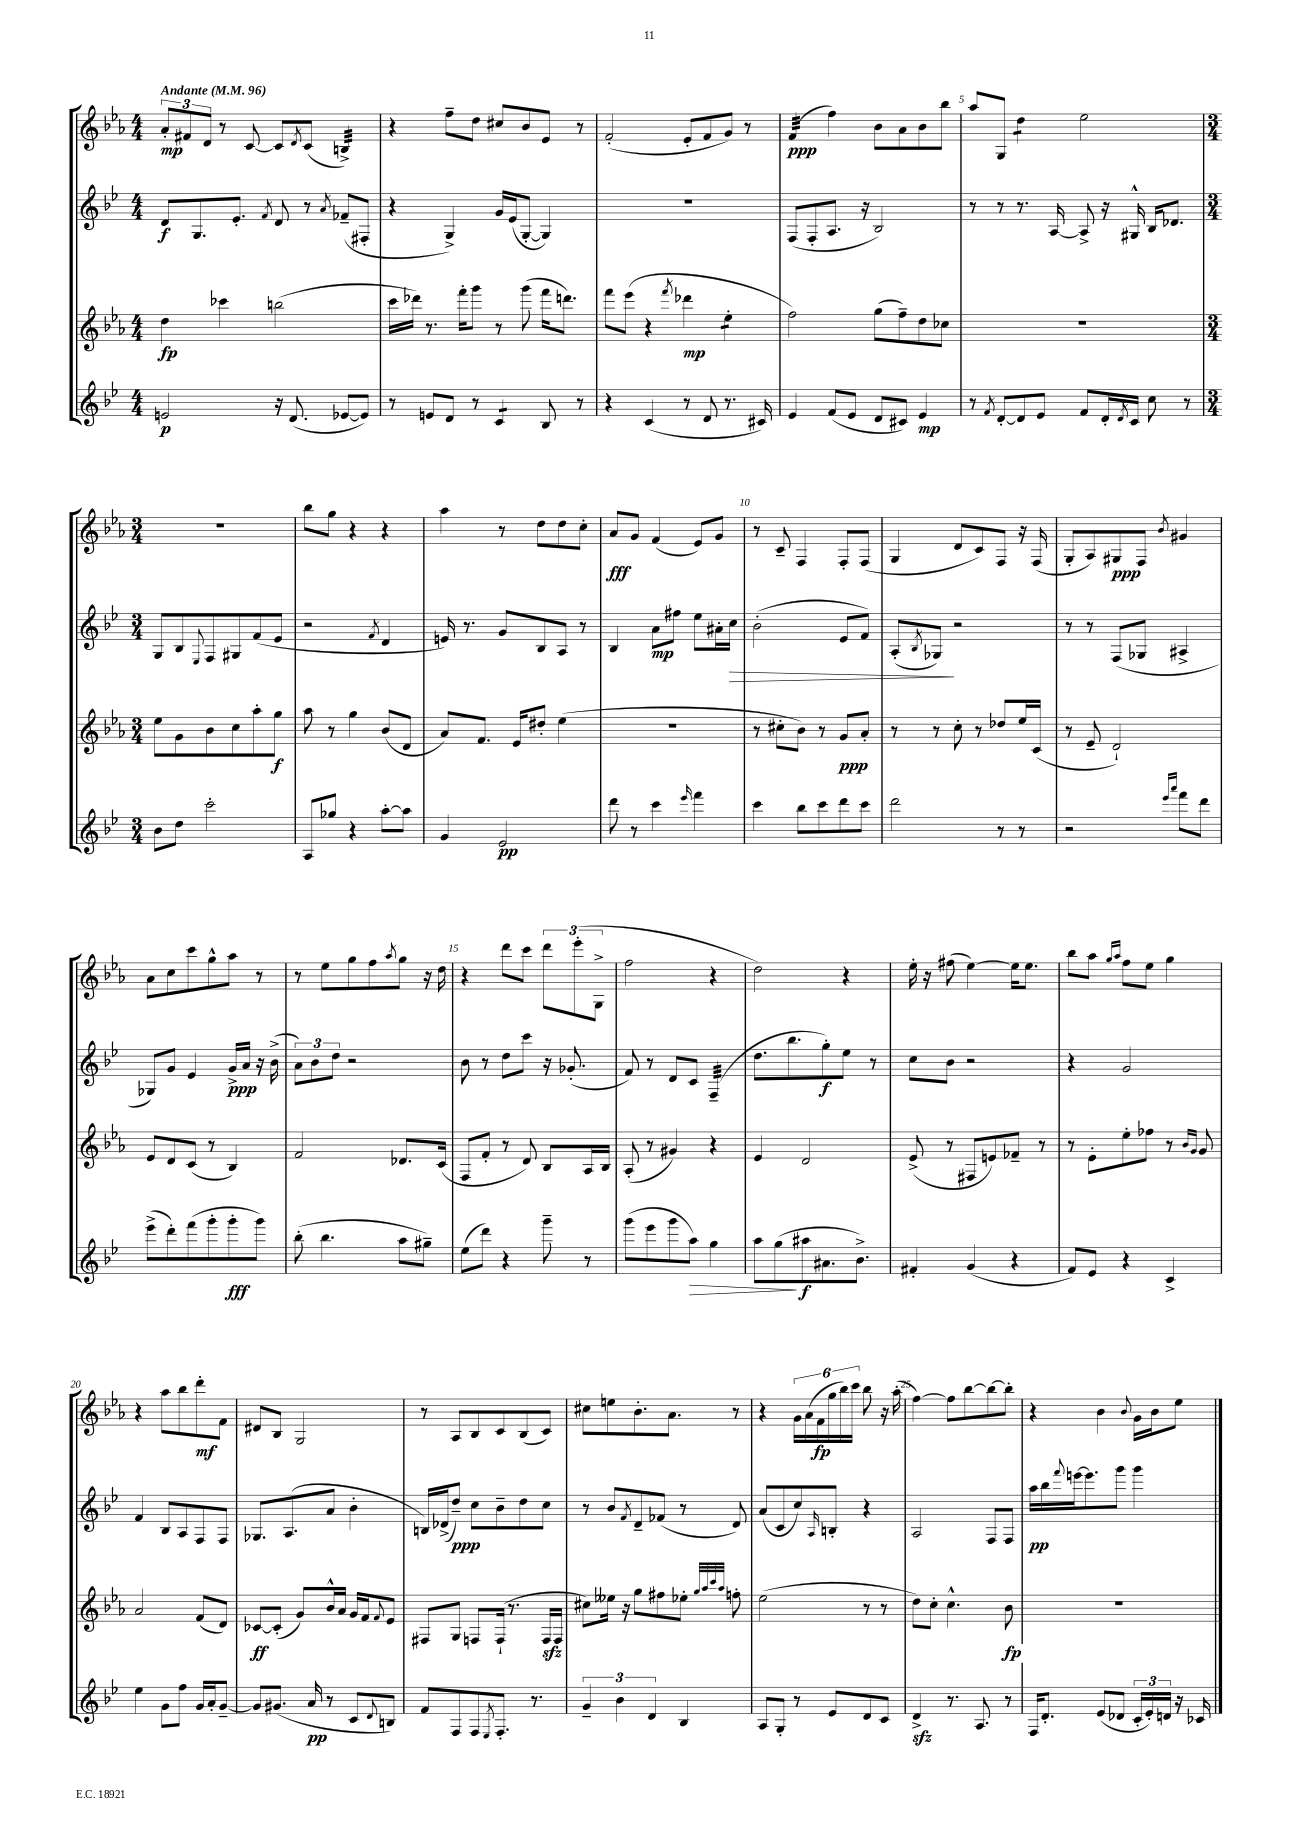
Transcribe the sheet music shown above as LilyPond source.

<<
\new StaffGroup <<
\new Staff = "s0" {
    \clef treble \key ees \major \numericTimeSignature \time 4/4 \tempo "Andante" 4 = 96
    \tuplet 3/2 { aes'8-.\mp fis'8 d'8 } r8 c'8~ c'8 \acciaccatura { d'8 } c'8( b4:32->) |
    r4 f''8-- d''8 cis''8 bes'8 ees'8 r8 |
    f'2-.( ees'8-. f'8 g'8) r8 |
    f'4:32\ppp( f''4) bes'8 aes'8 bes'8 bes''8 |
    aes''8 g8 d''4:8 ees''2 |
    \numericTimeSignature \time 3/4 R2. |
    bes''8 g''8 r4 r4 |
    aes''4 r8 d''8 d''8 c''8-. |
    aes'8\fff g'8 f'4( ees'8) g'8 |
    r8 c'8-- f4 f8-. f8( |
    g4 d'8 c'8) f8 r16 f16( |
    g8-. aes8) gis8\ppp f8 \acciaccatura { bes'8 } gis'4 |
    aes'8 c''8 c'''8 g''8-^ aes''8 r8 |
    r8 ees''8 g''8 f''8 \acciaccatura { aes''8 } g''8 r16 d''16 |
    r4 d'''8 c'''8 \tuplet 3/2 { d'''8 ees'''8-.( g8-> } |
    f''2 r4 |
    d''2) r4 |
    ees''16-. r16 fis''8( ees''4~) ees''16 ees''8. |
    bes''8 aes''8 \grace { g''16 aes''16 } f''8 ees''8 g''4 |
    r4 aes''8 bes''8 d'''8-.\mf f'8 |
    dis'8 bes8 g2 |
    r8 aes8 bes8 c'8 bes8( c'8) |
    cis''8 e''8 bes'8.-. aes'8. r8 |
    r4 \tuplet 6/4 { g'16 aes'16( f'16\fp g''16 bes''16) c'''16 } bes''8 r16 aes''16-.( |
    f''4~) f''8 bes''8~ bes''8~ bes''8-. |
    r4 bes'4 \appoggiatura { bes'8 } g'16 bes'16 ees''8 \bar "|." |
}
\new Staff = "s1" {
    \clef treble \key bes \major \numericTimeSignature \time 4/4
    d'8\f g8. ees'8.-. \acciaccatura { f'8 } d'8 r8 \acciaccatura { a'8 } fes'8--( fis8-. |
    r4 g4->) g'16 ees'16( g8~-. g4) |
    R1 |
    f8( f8-. a8. r16 bes2) |
    r8 r8 r8. a16~ a8-> r16 gis16-^ bes16 des'8. |
    \numericTimeSignature \time 3/4 g8 bes8 \appoggiatura { ees8 } f8 gis8 f'8( ees'8 |
    r2 \acciaccatura { f'8 } d'4 |
    e'16) r8. g'8 bes8 a8 r8 |
    bes4 a'8\mp fis''8 ees''8 ais'16-. c''16\> |
    bes'2-.( ees'8 f'8) |
    a8-.( \acciaccatura { bes8 } ges8\!) r2 |
    r8 r8 f8( ges8 ais4-> |
    ges8) g'8 ees'4 g'16->\ppp a'16 r16 bes'16->( |
    \tuplet 3/2 { a'8) bes'8 d''8 } r2 |
    bes'8 r8 d''8 c'''8 r16 ges'8.-.( |
    f'8) r8 d'8 c'8 f4:32--( |
    d''8. bes''8. g''8-.\f) ees''8 r8 |
    c''8 bes'8 r2 |
    r4 g'2 |
    f'4 bes8 a8 f8 f8 |
    ges8. a8.( a'8 bes'4-. |
    b16) des'16->( d''8--\ppp) c''8 bes'8-- d''8 c''8 |
    r8 bes'8 \acciaccatura { f'8 } d'8-- fes'8( r8 d'8) |
    a'8( c'8 c''8) \grace { a16 } b8-. r4 |
    a2 f8 f8 |
    a''16\pp bes''16 \appoggiatura { f'''8 } e'''16~ e'''8. g'''8 g'''4 \bar "|." |
}
\new Staff = "s2" {
    \clef treble \key ees \major \numericTimeSignature \time 4/4
    d''4\fp ces'''4 b''2( |
    c'''16 des'''16) r8. f'''16-. g'''8 r8 g'''8( f'''16 d'''8.) |
    f'''8 ees'''8( r4 \acciaccatura { f'''8 } des'''4\mp ees''4:8-. |
    f''2) g''8( f''8--) d''8 ces''8 |
    R1 |
    \numericTimeSignature \time 3/4 ees''8 g'8 bes'8 c''8 aes''8-. g''8\f |
    aes''8 r8 g''4 bes'8( d'8 |
    aes'8) f'8. ees'16 dis''8-. ees''4( |
    R2. |
    r8 cis''8-. bes'8) r8 g'8\ppp aes'8-. |
    r8 r8 c''8-. r8 des''8 ees''16 c'16( |
    r8 ees'8-- d'2-!) |
    ees'8 d'8 c'8( r8 bes4) |
    f'2 des'8. c'16( |
    f8 f'8-. r8 d'8) bes8 aes16 bes16 |
    aes8-.( r8 gis'4) r4 |
    ees'4 d'2 |
    ees'8->( r8 fis8 e'8) fes'8-- r8 |
    r8 ees'8-. ees''8-. fes''8 r8 \grace { bes'16 g'16 } g'8 |
    aes'2 f'8( d'8) |
    ces'8~\ff ces'8-.( g'8) bes'16-^ aes'16 g'16 f'16 \appoggiatura { f'8 } ees'8 |
    fis8 g8 f8 f16-!( r8. f16\sfz f16 |
    cis''8) eeses''16 r16 g''8 fis''8 ees''8-. \grace { g''32 aes''32 c'''32 aes''32 } f''8-. |
    ees''2( r8 r8 |
    d''8) c''8-. c''4.-^ bes'8\fp |
    R2. \bar "|." |
}
\new Staff = "s3" {
    \clef treble \key bes \major \numericTimeSignature \time 4/4
    e'2\p r16 d'8.( ees'8~ ees'8) |
    r8 e'8 d'8 r8 c'4:8 bes8 r8 |
    r4 c'4( r8 d'8 r8. cis'16) |
    ees'4 f'8( ees'8 d'8 cis'8) ees'4\mp |
    r8 \acciaccatura { f'8 } d'8~-. d'8 ees'8 f'8 d'16-. \acciaccatura { d'8 } c'16 c''8 r8 |
    \numericTimeSignature \time 3/4 bes'8 d''8 c'''2-. |
    a8 ges''8 r4 a''8~-. a''8 |
    g'4 ees'2\pp |
    d'''8 r8 c'''4 \grace { ees'''16 } f'''4 |
    c'''4 bes''8 c'''8 d'''8 c'''8 |
    d'''2 r8 r8 |
    r2 \grace { ees'''16 a'''16 } f'''8 d'''8 |
    ees'''8->( d'''8-.) f'''8( g'''8-. g'''8-.\fff g'''8) |
    bes''8-.( bes''4. a''8 gis''8--) |
    ees''8( d'''8) r4 g'''8-- r8 |
    g'''8( ees'''8 g'''8 a''8\>) g''4 |
    a''8 g''8\!( ais''8\f ais'8. bes'8.->) |
    fis'4-. g'4( r4 |
    f'8) ees'8 r4 c'4-> |
    ees''4 g'8 f''8 g'16 a'16-. g'8~-- |
    g'8 gis'8.( a'16\pp r8 c'8 \appoggiatura { d'8 } b8) |
    f'8 f8 f8 \acciaccatura { ees8 } f8.-. r8. |
    \tuplet 3/2 { g'4-- bes'4 d'4 } bes4 |
    a8 g8-. r8 ees'8 d'8 c'8 |
    d'4->\sfz r8. a8. r8 |
    f16 d'8.-. ees'8( des'8 \tuplet 3/2 { c'16-. ees'16-.) d'16 } r16 ces'16 \bar "|." |
}
>>
>>
\layout { \context { \Score \override BarNumber.break-visibility = ##(#f #t #t) barNumberVisibility = #(every-nth-bar-number-visible 5) } }
